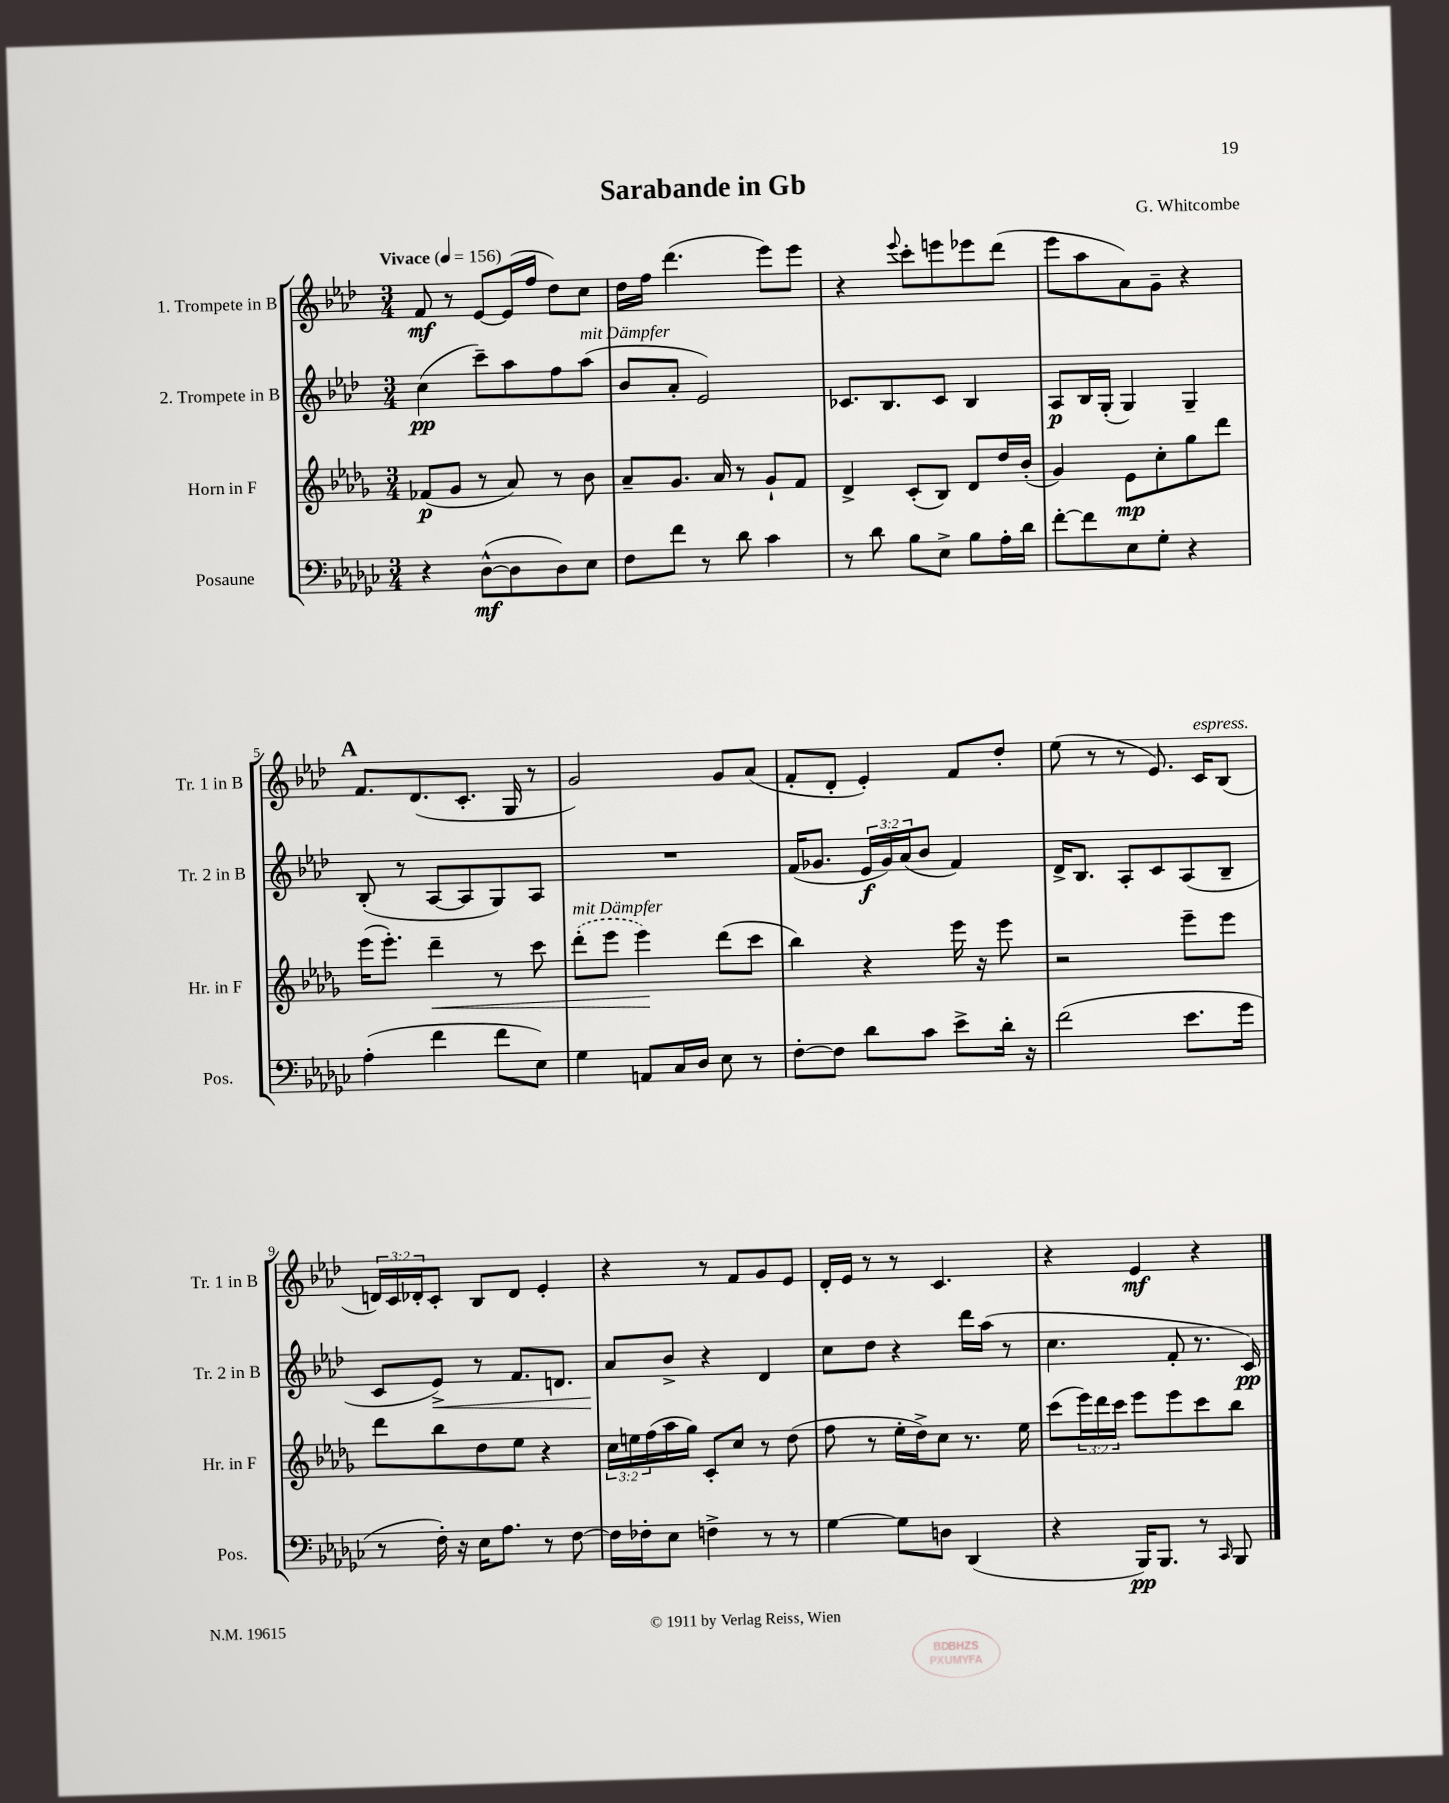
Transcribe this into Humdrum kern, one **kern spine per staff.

**kern	**dynam	**kern	**dynam	**kern	**dynam	**kern	**dynam
*part4	*part4	*part3	*part3	*part2	*part2	*part1	*part1
*staff4	*staff4	*staff3	*staff3	*staff2	*staff2	*staff1	*staff1
*I"Posaune	*	*I"Horn in F	*	*I"2. Trompete in B	*	*I"1. Trompete in B	*
*I'Pos.	*	*I'Hr. in F	*	*I'Tr. 2 in B	*	*I'Tr. 1 in B	*
*clefF4	*	*clefG2	*	*clefG2	*	*clefG2	*
*k[b-e-a-d-g-c-]	*	*k[b-e-a-d-g-]	*	*k[b-e-a-d-]	*	*k[b-e-a-d-]	*
*M3/4	*	*M3/4	*	*M3/4	*	*M3/4	*
*MM156	*	*MM156	*	*MM156	*	*MM156	*
=1	=1	=1	=1	=1	=1	=1	=1
!	!	!	!	!	!	!LO:TX:a:B:t=Vivace	!
4r	.	(8f-X/L	p	(4cc\	pp	8f/	mf
.	.	8g-/J	.	.	.	8r	.
([8D-^^\L	mf	8r	.	8ccc~\L)	.	[8e-/L	.
8D-\]	.	8a-/)	.	8aa-\	.	(16e-/L]	.
.	.	.	.	.	.	16ff/JJ	.
8D-\)	.	8r	.	8ff\	.	8dd-\L)	.
!	!	!	!	!LO:TX:a:i:t=mit Dämpfer	!	!	!
8E-\J	.	8b-\	.	(8aa-\J	.	8cc\J	.
=2	=2	=2	=2	=2	=2	=2	=2
8F\L	.	8a-~/L	.	8b-/L	.	16dd-\LL	.
.	.	.	.	.	.	16ff\JJ	.
8f\J	.	8.g-/J	.	8a-'/J	.	(4.ddd-\	.
8r	.	.	.	2e-/)	.	.	.
.	.	16a-/	.	.	.	.	.
8d-\	.	8r	.	.	.	.	.
4c-\	.	8g-`/L	.	.	.	8eee-\L)	.
.	.	8f/J	.	.	.	8eee-\J	.
=3	=3	=3	=3	=3	=3	=3	=3
8r	.	4d-^/	.	8.c-X/L	.	4r	.
8d-\	.	.	.	.	.	.	.
.	.	.	.	8.B-/	.	.	.
.	.	.	.	.	.	8qqeee-/	.
8B-\L	.	(8c'/L	.	.	.	8ccc'\L	.
8E-^\J	.	8B-/J)	.	8c-/J	.	8eeen\	.
8B-\L	.	8d-/L	.	4B-/	.	8eee-X\	.
16A-'\L	.	16dd-/L	.	.	.	(8ddd-\J	.
16d-\JJ	.	(16b-'/JJ	.	.	.	.	.
=4	=4	=4	=4	=4	=4	=4	=4
[8f'\L	.	4g-/)	.	8A-/L	p	8eee-\L	.
8f\]	.	.	.	16B-/L	.	8aa-\	.
.	.	.	.	(16G'/JJ	.	.	.
8E-\	.	8e-\L	mp	4G/)	.	8a-\)	.
8G-'\J	.	8cc'\	.	.	.	8g~\J	.
4r	.	8gg-\	.	4G~/	.	4r	.
.	.	8ddd-\J	.	.	.	.	.
!!LO:LB:g=z
!!LO:REH:place=s1:t=A
=5	=5	=5	=5	=5	=5	=5	=5
(4A-'\	.	(16eee-\KL	.	(8B-'/	.	8.f/L	.
.	.	8.eee-'\J)	.	.	.	.	.
.	.	.	.	8r	.	.	.
.	.	.	.	.	.	(8.d-/	.
!	!	!	!LO:HP:b	!	!	!	!
4f\	.	4ddd-~\	<	[8A-/L	.	.	.
.	.	.	.	8A-/]	.	8.c'/J	.
8f\L	.	8r	.	8G/)	.	.	.
.	.	.	.	.	.	16G/	.
8E-\J)	.	8ccc\	.	8A-/J	.	8r	.
=6	=6	=6	=6	=6	=6	=6	=6
!	!	!LO:TX:a:i:t=mit Dämpfer	!	!	!	!	!
4G-\	.	(8ddd-'\L	.	2.r	.	2g/)	.
.	.	8eee-\J	.	.	.	.	.
8AAn/L	.	4eee-\)	.	.	.	.	.
16C-/L	.	.	.	.	.	.	.
16D-/JJ	.	.	.	.	.	.	.
8E-\	.	(8ddd-\L	[	.	.	8g/L	.
8r	.	8ccc\J	.	.	.	(8a-/J	.
=7	=7	=7	=7	=7	=7	=7	=7
[8F'\L	.	4bb-\)	.	(16f/KL	.	8f'/L	.
.	.	.	.	8.g-X/J	.	.	.
8F\J]	.	.	.	.	.	8d-'/J	.
8d-\L	.	4r	.	24e-/LL	f	4e-'/)	.
.	.	.	.	24g-/)	.	.	.
.	.	.	.	(24a-/J	.	.	.
8c-\J	.	.	.	8b-/J	.	.	.
8e-^\L	.	16eee-\	.	4f/)	.	8f/L	.
.	.	16r	.	.	.	.	.
16d-'\Jk	.	8eee-\	.	.	.	8dd-'/J	.
16r	.	.	.	.	.	.	.
=8	=8	=8	=8	=8	=8	=8	=8
(2f\	.	2r	.	16d-^/KL	.	(8ee-\	.
.	.	.	.	8.B-/J	.	.	.
.	.	.	.	.	.	8r	.
.	.	.	.	8A-'/L	.	8r	.
.	.	.	.	8c/	.	8.e-/)	.
8.e-\L	.	8eee-~\L	.	(8A-/	.	.	.
!	!	!	!	!	!	!LO:TX:a:i:t=espress.	!
.	.	.	.	.	.	16c/KL	.
.	.	8eee-\J	.	8B-~/J	.	(8B-/J	.
16g-\Jk	.	.	.	.	.	.	.
!!LO:LB:g=z
=9	=9	=9	=9	=9	=9	=9	=9
8r	.	8ddd-\L	.	8c/L	.	24dn/LL)	.
.	.	.	.	.	.	24c/	.
.	.	.	.	.	.	24d-X'/J	.
!	!	!	!	!	!LO:HP:b	!	!
16F'\)	.	8bb-\	.	8e-^/J)	<	8c'/J	.
16r	.	.	.	.	.	.	.
16E-\KL	.	8dd-\	.	8r	.	8B-/L	.
8.A-\J	.	.	.	.	.	.	.
.	.	8ee-\J	.	8.f/L	.	8d-/J	.
8r	.	4r	.	.	.	4e-'/	.
.	.	.	.	8.dn/J	.	.	.
[8F\	.	.	.	.	.	.	.
=10	=10	=10	=10	=10	=10	=10	=10
16F\LL]	.	24cc\LL	.	8a-/L	.	4r	.
.	.	24een\	.	.	.	.	.
16F-X'\J	.	.	.	.	.	.	.
.	.	(24ff\	.	.	.	.	.
8E-\J	.	16aa-\	.	8b-^/J	[	.	.
.	.	16gg-\JJ)	.	.	.	.	.
4Fn^\	.	8c'/L	.	4r	.	8r	.
.	.	8cc/J	.	.	.	8f/L	.
8r	.	8r	.	4d-/	.	8g/	.
8r	.	(8dd-\	.	.	.	8e-/J	.
=11	=11	=11	=11	=11	=11	=11	=11
[4G-\	.	8ff\	.	8cc\L	.	16d-'/LL	.
.	.	.	.	.	.	16e-/JJ	.
.	.	8r	.	8dd-\J	.	8r	.
8G-\L]	.	16ee-'\LL	.	4r	.	8r	.
.	.	16dd-^\J)	.	.	.	.	.
8Dn\J	.	8cc\J	.	.	.	4.c/	.
(4DD-/	.	8.r	.	16ddd-\LL	.	.	.
.	.	.	.	(16aa-\JJ	.	.	.
.	.	.	.	8r	.	.	.
.	.	16ee-\	.	.	.	.	.
=12	=12	=12	=12	=12	=12	=12	=12
4r	.	(8ccc\L	.	4.cc\	.	4r	.
.	.	24eee-\L)	.	.	.	.	.
.	.	24ddd-\	.	.	.	.	.
.	.	24ccc\JJ	.	.	.	.	.
16BBB-/KL)	pp	8eee-\L	.	.	.	4e-/	mf
8.BBB-/J	.	.	.	.	.	.	.
.	.	8eee-\	.	8f'/	.	.	.
8r	.	8ccc\	.	8.r	.	4r	.
16qqCC-/	.	.	.	.	.	.	.
8BBB-/	.	8bb-\J	.	.	.	.	.
.	.	.	.	16c/)	pp	.	.
==	==	==	==	==	==	==	==
*-	*-	*-	*-	*-	*-	*-	*-
